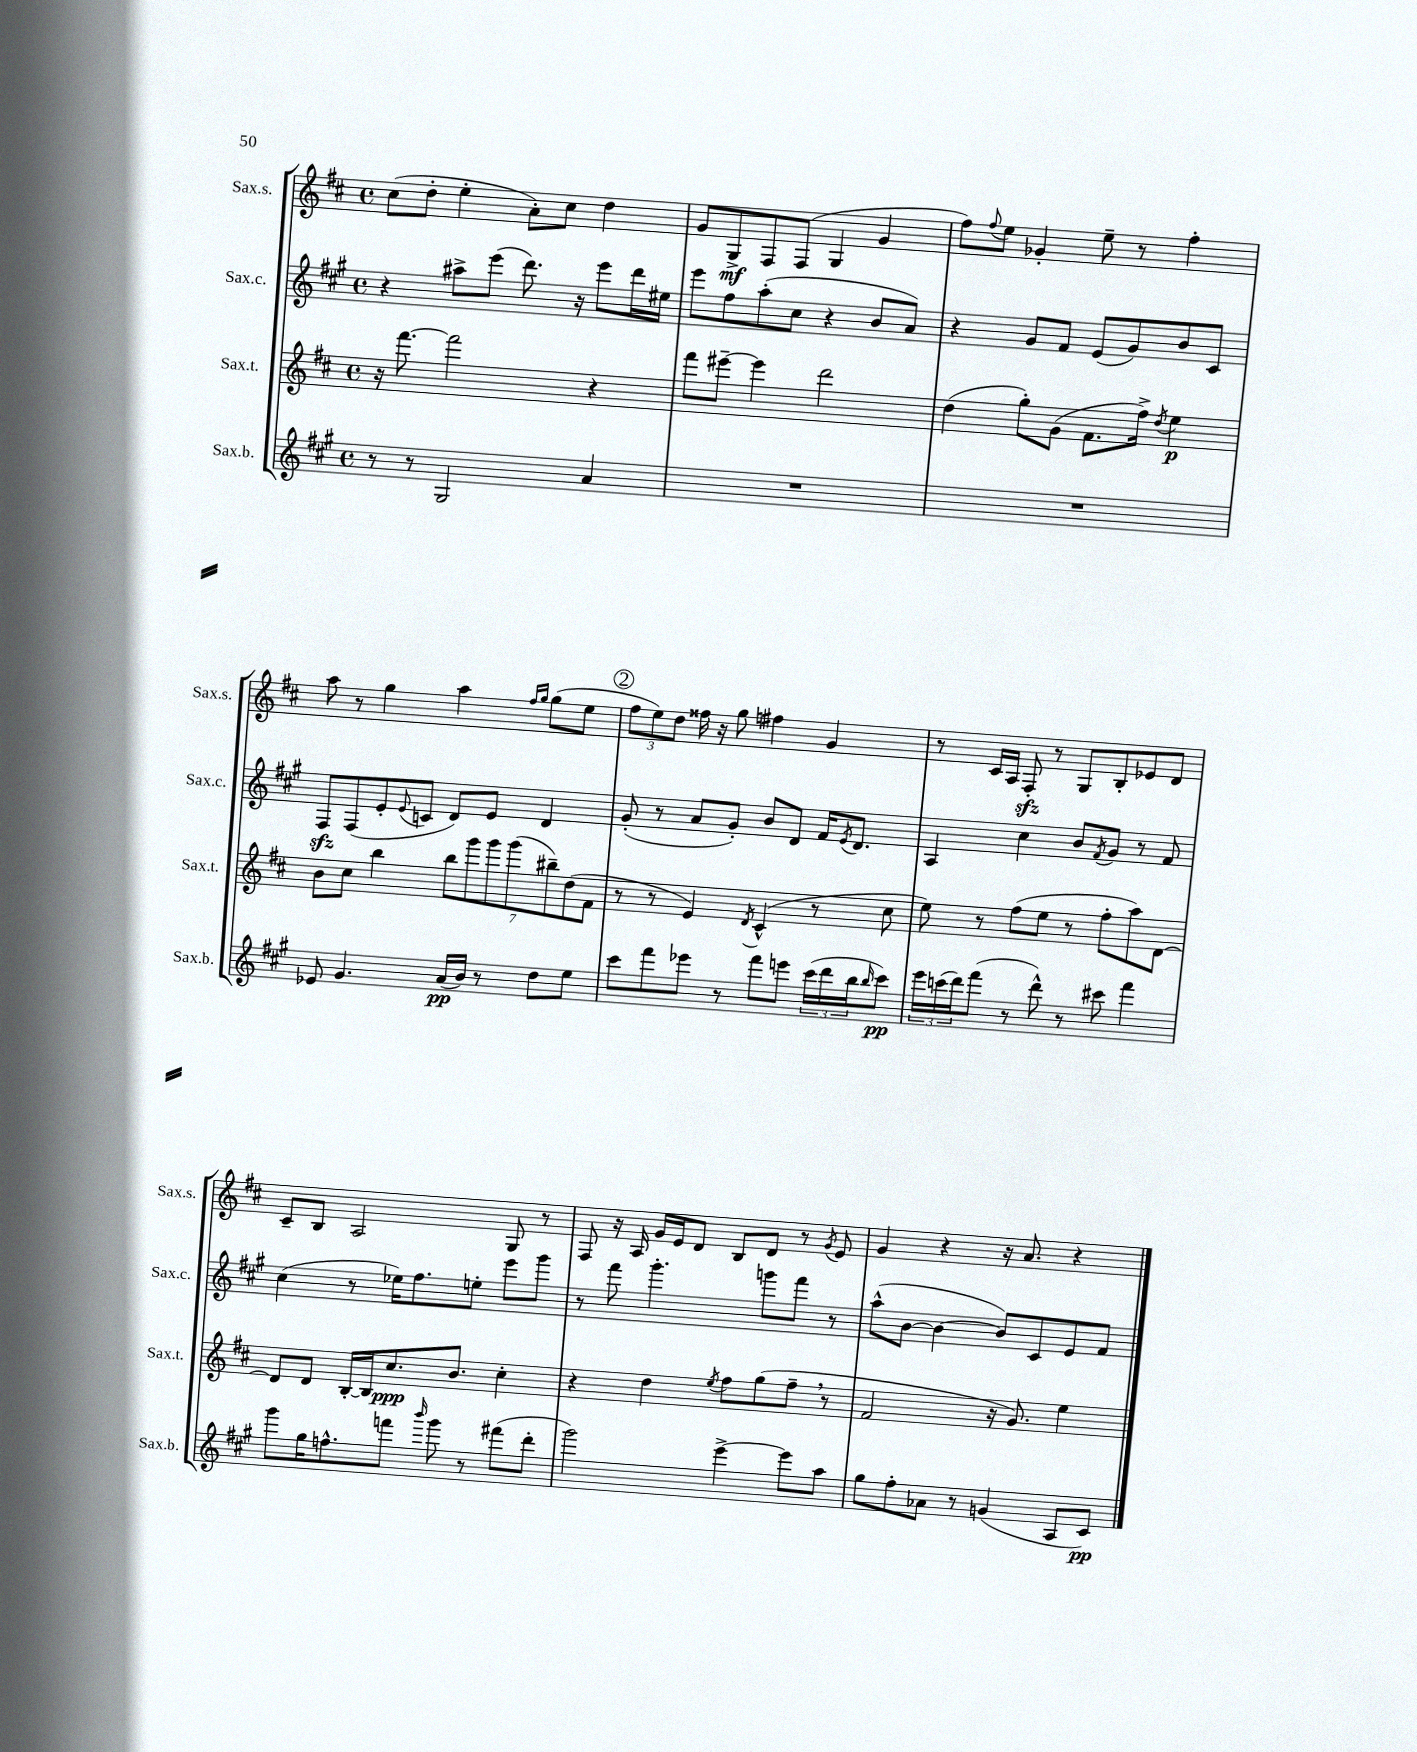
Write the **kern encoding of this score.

**kern	**dynam	**kern	**dynam	**kern	**kern	**dynam
*part4	*part4	*part3	*part3	*part2	*part1	*part1
*staff4	*staff4	*staff3	*staff3	*staff2	*staff1	*staff1
*I"Sax.b.	*	*I"Sax.t.	*	*I"Sax.c.	*I"Sax.s.	*
*I'Sax.b.	*	*I'Sax.t.	*	*I'Sax.c.	*I'Sax.s.	*
*clefG2	*	*clefG2	*	*clefG2	*clefG2	*
*k[f#c#g#]	*	*k[f#c#]	*	*k[f#c#g#]	*k[f#c#]	*
*M4/4	*	*M4/4	*	*M4/4	*M4/4	*
*met(c)	*	*met(c)	*	*met(c)	*met(c)	*
=113	=113	=113	=113	=113	=113	=113
8r	.	16r	.	4r	(8cc#\L	.
.	.	[8.fff#\	.	.	.	.
8r	.	.	.	.	8dd'\J	.
2G#/	.	2fff#\]	.	8aa#X^\L	4ee'\	.
.	.	.	.	(8eee\J	.	.
.	.	.	.	8.ddd\)	8a'\L)	.
.	.	.	.	.	8cc#\J	.
.	.	.	.	16r	.	.
4a/	.	4r	.	8eee\L	4dd\	.
.	.	.	.	16ddd\L	.	.
.	.	.	.	16ee#X\JJ	.	.
=114	=114	=114	=114	=114	=114	=114
1r	.	8fff#\L	.	8eee\L	8g/L	.
.	.	[8eee#X~\J	.	8ff#\	8G^/	mf
.	.	4eee#\]	.	(8aa'\	8F#/	.
.	.	.	.	8cc#\J	(8F#/J	.
.	.	2ddd\	.	4r	4G/	.
.	.	.	.	8b/L	4g/	.
.	.	.	.	8a/J)	.	.
=115	=115	=115	=115	=115	=115	=115
1r	.	(4dd\	.	4r	8ff#\L)	.
.	.	.	.	.	8qqff#/	.
.	.	.	.	.	8ee\J	.
.	.	8gg'\L)	.	8g#/L	4g-X'/	.
.	.	(8g\J	.	8f#/J	.	.
.	.	8.f#\L	.	(8e/L	8ee~\	.
.	.	.	.	8g#/)	8r	.
.	.	16ff#^\Jk)	.	.	.	.
.	.	8qdd/	.	.	.	.
.	.	4ee\	p	8b/	4ff#'\	.
.	.	.	.	8c#/J	.	.
!!LO:LB:g=z
=116	=116	=116	=116	=116	=116	=116
8e-X/	.	8b\L	.	8F#zz/L	8aa\	.
4.g#/	.	8cc#\J	.	(8F#/	8r	.
.	.	4bb\	.	8e'/	4gg\	.
.	.	.	.	8qqe/	.	.
.	.	.	.	8cn/J	.	.
(16a/LL	pp	14bb\L	.	8d/L)	4aa\	.
16b/JJ)	.	.	.	.	.	.
.	.	14ggg\	.	.	.	.
8r	.	.	.	8e/J	.	.
.	.	14ggg\	.	.	.	.
.	.	(14ggg\	.	.	.	.
.	.	.	.	.	16qqff#/LL	.
.	.	.	.	.	16qqgg/JJ	.
8dd\L	.	.	.	4d/	(8gg\L	.
.	.	14bb#X~\)	.	.	.	.
.	.	(14dd\	.	.	.	.
8ee\J	.	.	.	.	8ee\J	.
.	.	14f#\J	.	.	.	.
!!LO:REH:place=s1:t=2
=117	=117	=117	=117	=117	=117	=117
8ccc#\L	.	8r	.	(8g#'/	12ff#\L	.
.	.	.	.	.	12ee\)	.
8fff#\	.	8r	.	8r	.	.
.	.	.	.	.	12dd\J	.
8eee-X\J	.	4e/)	.	8a/L	16ff##X\	.
.	.	.	.	.	16r	.
8r	.	.	.	8g#'/J)	8gg\	.
.	.	8qd/	.	.	.	.
8fff#\L	.	(4c#^^/	.	8b/L	4ff#X\	.
8eeen\J	.	.	.	8d/J	.	.
(24ccc#\LL	.	8r	.	16f#/KL	4g/	.
24ddd\	.	.	.	.	.	.
.	.	.	.	8qe/	.	.
.	.	.	.	8.d/J	.	.
24bb\J	.	.	.	.	.	.
16qqbb/	.	.	.	.	.	.
8ccc#\J)	pp	8cc#\	.	.	.	.
=118	=118	=118	=118	=118	=118	=118
24eee\LL	.	8ee\)	.	4A/	8r	.
(24cccn\	.	.	.	.	.	.
24ddd\J)	.	.	.	.	.	.
(8fff#\J	.	8r	.	.	16c#/LL	.
.	.	.	.	.	16A/JJ	.
8r	.	(8ff#\L	.	4cc#\	8F#zz'/	.
8ddd^^\)	.	8ee\J	.	.	8r	.
8r	.	8r	.	8b/L	8G/L	.
.	.	.	.	8qf#/	.	.
8ccc#X\	.	8ff#'\L	.	8g#/J	8B'/	.
4fff#\	.	8aa\)	.	8r	8e-X/	.
.	.	[8d\J	.	8f#/	8d/J	.
!!LO:LB:g=z
=119	=119	=119	=119	=119	=119	=119
8ggg#\L	.	8d/L]	.	(4cc#\	8c#~/L	.
16gg#\K	.	8d/J	.	.	8B/J	.
8.ffn^^\	.	.	.	.	.	.
.	.	[16B'/LL	.	8r	2A/	.
.	.	16B/J]	.	.	.	.
8fffn\J	.	8.cc#/	ppp	16ee-X\KL)	.	.
.	.	.	.	8.ff#\	.	.
16qqbbb/	.	.	.	.	.	.
8ggg#\	.	.	.	.	.	.
.	.	8.b/J	.	.	.	.
8r	.	.	.	8een'\J	.	.
(8fff#X\L	.	4cc#'\	.	8eee\L	8G/	.
8ddd'\J	.	.	.	8ggg#\J	8r	.
=120	=120	=120	=120	=120	=120	=120
2ggg#\)	.	4r	.	8r	8F#/	.
.	.	.	.	8fff#\	16r	.
.	.	.	.	.	16A/	.
.	.	4dd\	.	4.ggg#'\	16g/LL	.
.	.	.	.	.	16e/J	.
.	.	.	.	.	8d/J	.
.	.	8qee/	.	.	.	.
[4eee^\	.	8ff#\L	.	.	8B/L	.
.	.	(8gg\	.	8gggn\L	8d/J	.
8eee\L]	.	8ff#~,\J	.	8fff#\J	8r	.
.	.	.	.	.	8qg/	.
8aa\J	.	8r	.	8r	8e/	.
=121	=121	=121	=121	=121	=121	=121
8gg#\L	.	2f#/	.	(8aa^^\L	4g/	.
8ff#'\	.	.	.	[8b\J	.	.
8a-X\J	.	.	.	4b\_	4r	.
8r	.	.	.	.	.	.
(4gn/	.	16r	.	8b/L])	16r	.
.	.	8.g/)	.	.	8.a/	.
.	.	.	.	8c#/	.	.
8A/L	.	4ee\	.	8e/	4r	.
8c#/J)	pp	.	.	8f#/J	.	.
==	==	==	==	==	==	==
*-	*-	*-	*-	*-	*-	*-
